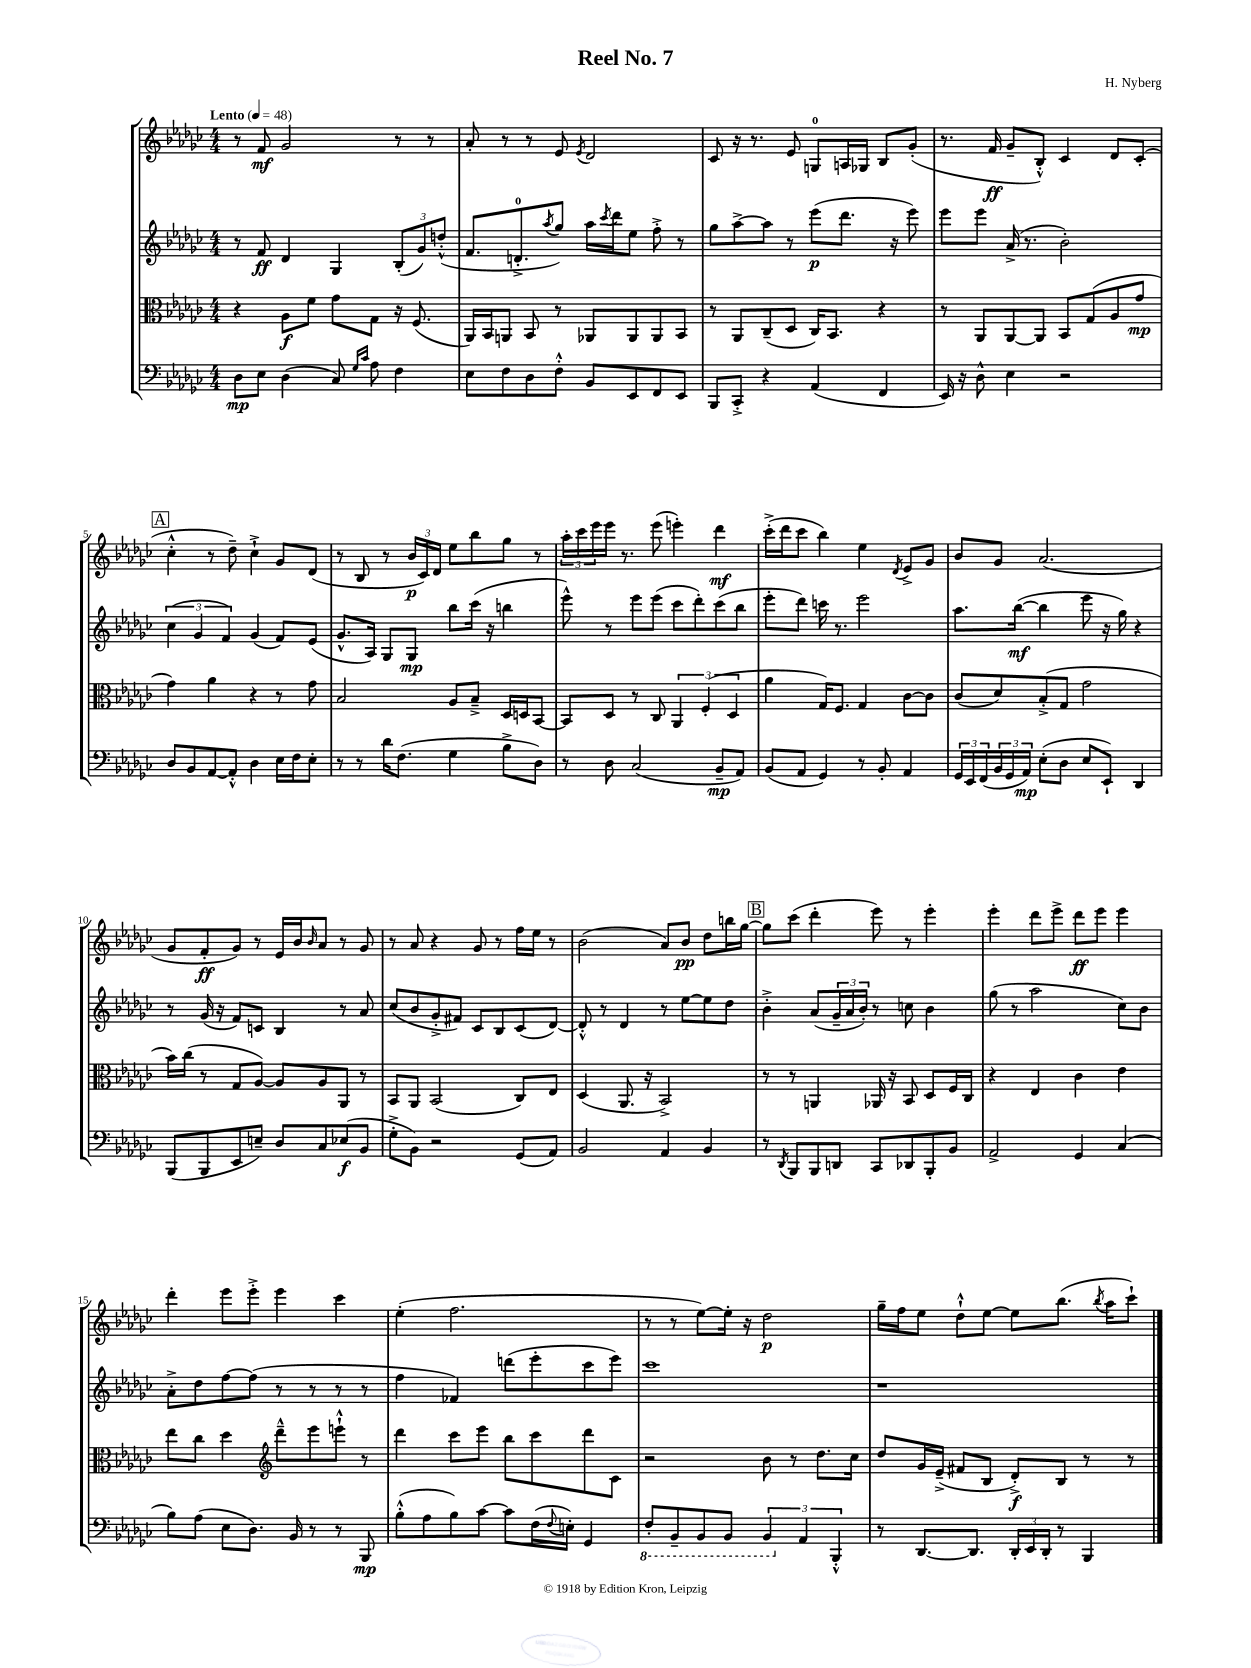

**kern	**dynam	**kern	**dynam	**kern	**dynam	**kern	**dynam
*part4	*part4	*part3	*part3	*part2	*part2	*part1	*part1
*staff4	*staff4	*staff3	*staff3	*staff2	*staff2	*staff1	*staff1
*clefF4	*	*clefC3	*	*clefG2	*	*clefG2	*
*k[b-e-a-d-g-c-]	*	*k[b-e-a-d-g-c-]	*	*k[b-e-a-d-g-c-]	*	*k[b-e-a-d-g-c-]	*
*M4/4	*	*M4/4	*	*M4/4	*	*M4/4	*
*MM48	*	*MM48	*	*MM48	*	*MM48	*
=1	=1	=1	=1	=1	=1	=1	=1
!	!	!	!	!	!	!LO:TX:a:B:t=Lento	!
8D-\L	mp	4r	.	8r	.	8r	.
8E-\J	.	.	.	8f/	ff	8f/	mf
(4D-\	.	8A-\L	f	4d-/	.	2g-/	.
.	.	8f\J	.	.	.	.	.
8C-/)	.	8g-\L	.	4G-/	.	.	.
16qqG-/LL	.	.	.	.	.	.	.
16qqc-/JJ	.	.	.	.	.	.	.
8A-\	.	8G-\J	.	.	.	.	.
4F\	.	16r	.	(12B-'/L	.	8r	.
.	.	(8.F/	.	.	.	.	.
.	.	.	.	12g-/)	.	.	.
.	.	.	.	.	.	8r	.
.	.	.	.	(12ddn'^^/J	.	.	.
=2	=2	=2	=2	=2	=2	=2	=2
8E-\L	.	16AA-/LL)	.	8.f/L	.	8a-'/	.
.	.	16BB-/J	.	.	.	.	.
8F\	.	8AAn/J	.	.	.	8r	.
.	.	.	.	8.dn'^/	.	.	.
8D-\	.	8BB-/	.	.	.	8r	.
.	.	.	.	8qaa-/	.	.	.
8F'^^\J	.	8r	.	8gg-/J)	.	8e-/	.
.	.	.	.	.	.	8qe-/	.
8BB-/L	.	8AA-X/L	.	16aa-\LL	.	2d-/	.
.	.	.	.	8qccc-/	.	.	.
.	.	.	.	16ddd-\J	.	.	.
8EE-/	.	8AA-/	.	8ee-\J	.	.	.
8FF/	.	8AA-/	.	8ff'^\	.	.	.
8EE-/J	.	8BB-/J	.	8r	.	.	.
=3	=3	=3	=3	=3	=3	=3	=3
8BBB-/L	.	8r	.	8gg-\L	.	8c-/	.
8CC-'^/J	.	8AA-/L	.	[8aa-^\	.	16r	.
.	.	.	.	.	.	8.r	.
4r	.	(8C-~/	.	8aa-\J]	.	.	.
.	.	8D-/J	.	8r	.	8e-/	.
(4AA-/	.	16C-/KL)	.	(8eee-\L	p	8Gn/L	.
.	.	8.BB-/J	.	.	.	.	.
.	.	.	.	8.ddd-\J	.	16An/L	.
.	.	.	.	.	.	16G-X/JJ	.
4FF/	.	4r	.	.	.	8B-/L	.
.	.	.	.	16r	.	.	.
.	.	.	.	8eee-\)	.	(8g-'/J	.
=4	=4	=4	=4	=4	=4	=4	=4
16EE-/)	.	8r	.	8eee-\L	.	8.r	.
16r	.	.	.	.	.	.	.
8D-^^\	.	8AA-/L	.	8eee-\J	.	.	.
.	.	.	.	.	.	16f/	ff
4E-\	.	[8AA-/	.	(16a-^/	.	8g-~/L	.
.	.	.	.	8.r	.	.	.
.	.	8AA-/J]	.	.	.	8B-'^^/J)	.
2r	.	8BB-/L	.	2b-'\)	.	4c-/	.
.	.	(8G-/	.	.	.	.	.
.	.	8A-/	.	.	.	8d-/L	.
.	.	8g-/J	mp	.	.	(8c-'/J	.
!!LO:LB:g=z
!!LO:REH:place=s1:t=A
=5	=5	=5	=5	=5	=5	=5	=5
8D-/L	.	4g-\)	.	(6cc-\	.	4cc-'^^\	.
8BB-/	.	.	.	.	.	.	.
.	.	.	.	6g-/	.	.	.
[8AA-/	.	4a-\	.	.	.	8r	.
.	.	.	.	6f/)	.	.	.
8AA-'^^/J]	.	.	.	.	.	8dd-~\)	.
4D-\	.	4r	.	(4g-/	.	4cc-`^\	.
16E-\LL	.	8r	.	8f/L)	.	8g-/L	.
16F\J	.	.	.	.	.	.	.
8E-'\J	.	8g-\	.	(8e-/J	.	(8d-/J	.
=6	=6	=6	=6	=6	=6	=6	=6
8r	.	2B-/	.	8.g-^^/L	.	8r	.
8r	.	.	.	.	.	8B-/	.
.	.	.	.	16A-/Jk)	.	.	.
16d-\KL	.	.	.	8G-/L	.	8r	.
(8.F\J	.	.	.	.	.	.	.
.	.	.	.	8G-/J	mp	24b-/LL	p
.	.	.	.	.	.	24c-/)	.
.	.	.	.	.	.	24d-/JJ	.
4G-\	.	8A-/L	.	8bb-\L	.	8ee-\L	.
.	.	8B-~^/J	.	(16ccc-\Jk	.	8bb-\	.
.	.	.	.	16r	.	.	.
8B-^\L	.	16D-/LL	.	4bbn\	.	8gg-\J	.
.	.	16Dn/J	.	.	.	.	.
8D-\J)	.	[8BB-/J	.	.	.	8r	.
=7	=7	=7	=7	=7	=7	=7	=7
8r	.	8BB-/L]	.	8eee-^^\)	.	24aa-'\LL	.
.	.	.	.	.	.	24ccc-\	.
.	.	.	.	.	.	24eee-\	.
8D-\	.	8D-/J	.	8r	.	16eee-\JJ	.
.	.	.	.	.	.	8.r	.
(2C-/	.	8r	.	8eee-\L	.	.	.
.	.	8C-/	.	(8eee-\J	.	(8eee-\	.
.	.	6AA-/	.	8ccc-\L	.	4eeen'\)	.
.	.	.	.	8ddd-'\)	.	.	.
.	.	(6F'/	.	.	.	.	.
8BB-~/L	mp	.	.	(8ccc-\	.	4ddd-\	mf
.	.	6D-/	.	.	.	.	.
8AA-/J)	.	.	.	8bb-\J	.	.	.
=8	=8	=8	=8	=8	=8	=8	=8
(8BB-/L	.	4a-\	.	8eee-'\L	.	(16ccc-'^\LL	.
.	.	.	.	.	.	16ddd-\J	.
8AA-/J	.	.	.	8ddd-\J)	.	8ccc-\J	.
4GG-/)	.	16G-/KL)	.	16cccn\	.	4bb-\)	.
.	.	8.F/J	.	8.r	.	.	.
8r	.	4G-/	.	2eee-\	.	4ee-\	.
8BB-'/	.	.	.	.	.	.	.
.	.	.	.	.	.	8qd-/	.
4AA-/	.	[8c-\L	.	.	.	8e-^/L	.
.	.	8c-\J]	.	.	.	8g-/J	.
=9	=9	=9	=9	=9	=9	=9	=9
24GG-/LL	.	(8c-/L	.	8.aa-\L	.	8b-/L	.
24EE-/	.	.	.	.	.	.	.
(24FF/	.	.	.	.	.	.	.
24BB-/	.	8d-/)	.	.	.	8g-/J	.
24GG-/	.	.	.	.	.	.	.
.	.	.	.	([16bb-\Jk	mf	.	.
24AA-/JJ)	mp	.	.	.	.	.	.
(8E-'\L	.	(8B-'^/	.	4bb-\]	.	(2.a-/	.
8D-\J	.	8G-/J	.	.	.	.	.
8E-/L	.	2g-\	.	8eee-\	.	.	.
8EE-`/J)	.	.	.	16r	.	.	.
.	.	.	.	16gg-\)	.	.	.
4DD-/	.	.	.	4r	.	.	.
!!LO:LB:g=z
=10	=10	=10	=10	=10	=10	=10	=10
(8BBB-/L	.	16b-\LL)	.	8r	.	8g-/L	.
.	.	(16cc-\JJ	.	.	.	.	.
8BBB-/	.	8r	.	(16g-/	.	8f'/	ff
.	.	.	.	16r	.	.	.
8EE-/	.	8G-/L	.	8f/L)	.	8g-/J)	.
8En~/J)	.	[8A-/J)	.	8cn/J	.	8r	.
8D-/L	.	8A-/L]	.	4B-/	.	16e-/LL	.
.	.	.	.	.	.	16b-/J	.
.	.	.	.	.	.	16qqb-/	.
8C-/	.	8A-/	.	.	.	8a-/J	.
(8E-X/	f	8AA-/J	.	8r	.	8r	.
8BB-/J	.	8r	.	8a-/	.	8g-/	.
=11	=11	=11	=11	=11	=11	=11	=11
8G-'^\L	.	8BB-/L	.	(8cc-/L	.	8r	.
8BB-\J)	.	8AA-/J	.	8b-/	.	8a-/	.
2r	.	(2BB-/	.	8g-'^/	.	4r	.
.	.	.	.	8f#X/J)	.	.	.
.	.	.	.	8c-/L	.	8g-/	.
.	.	.	.	8B-/	.	8r	.
(8GG-/L	.	8C-/L)	.	(8c-/	.	16ff\LL	.
.	.	.	.	.	.	16ee-\JJ	.
8AA-/J)	.	8E-/J	.	[8d-/J)	.	8r	.
=12	=12	=12	=12	=12	=12	=12	=12
2BB-/	.	(4D-/	.	8d-'^^/]	.	(2b-\	.
.	.	.	.	8r	.	.	.
.	.	8.AA-/	.	4d-/	.	.	.
.	.	16r	.	.	.	.	.
4AA-/	.	2BB-^/)	.	8r	.	8a-/L)	.
.	.	.	.	[8ee-\L	.	8b-/J	pp
4BB-/	.	.	.	8ee-\]	.	8dd-\L	.
.	.	.	.	8dd-\J	.	16bbn\L	.
.	.	.	.	.	.	[16gg-\JJ	.
!!LO:REH:place=s1:t=B
=13	=13	=13	=13	=13	=13	=13	=13
8r	.	8r	.	4b-'^\	.	8gg-\L]	.
8qDD-/	.	.	.	.	.	.	.
8BBB-/L	.	8r	.	.	.	(8ccc-\J	.
8BBB-/	.	4AAn/	.	(8a-/L	.	4ddd-'\	.
8DDn/J	.	.	.	24g-~/L	.	.	.
.	.	.	.	24a-/	.	.	.
.	.	.	.	24b-'/JJ)	.	.	.
8CC-/L	.	16AA-X/	.	8r	.	8eee-\)	.
.	.	16r	.	.	.	.	.
8DD-X/	.	8BB-/	.	8ccn\	.	8r	.
8BBB-'/	.	8D-/L	.	4b-\	.	4eee-'\	.
8BB-/J	.	16F/L	.	.	.	.	.
.	.	16C-/JJ	.	.	.	.	.
=14	=14	=14	=14	=14	=14	=14	=14
2AA-^/	.	4r	.	(8gg-\	.	4eee-'\	.
.	.	.	.	8r	.	.	.
.	.	4E-/	.	2aa-\	.	8ddd-\L	.
.	.	.	.	.	.	8eee-^\J	.
4GG-/	.	4c-\	.	.	.	8ddd-\L	ff
.	.	.	.	.	.	8eee-\J	.
(4C-/	.	4e-\	.	8cc-\L)	.	4eee-\	.
.	.	.	.	8b-\J	.	.	.
!!LO:LB:g=z
=15	=15	=15	=15	=15	=15	=15	=15
8B-\L)	.	8ee-\L	.	8a-'^\L	.	4ddd-'\	.
(8A-\J	.	8cc-\J	.	8dd-\	.	.	.
8E-\L	.	4dd-\	.	[8ff\	.	8eee-\L	.
8.D-\J)	.	.	.	(8ff\J]	.	8eee-'^\J	.
*	*	*clefG2	*	*	*	*	*
.	.	8ddd-~^^\L	.	8r	.	4eee-\	.
16BB-/	.	.	.	.	.	.	.
8r	.	8eee-\	.	8r	.	.	.
8r	.	8eeen`^^\J	.	8r	.	4ccc-\	.
8BBB-/	mp	8r	.	8r	.	.	.
=16	=16	=16	=16	=16	=16	=16	=16
(8B-'^^\L	.	4ddd-\	.	4ff\	.	(4ee-'\	.
8A-\	.	.	.	.	.	.	.
8B-\)	.	8ccc-\L	.	4f-X/)	.	2.ff\	.
[8c-\J	.	8eee-\J	.	.	.	.	.
8c-\L]	.	8bb-\L	.	(8dddn\L	.	.	.
(16F\L	.	8ccc-\	.	8eee-'\	.	.	.
8qqF/	.	.	.	.	.	.	.
16En'\JJ)	.	.	.	.	.	.	.
4GG-/	.	8ddd-\	.	8ccc-\	.	.	.
.	.	8c-\J	.	8eee-\J)	.	.	.
=17	=17	=17	=17	=17	=17	=17	=17
*8ba	*	*	*	*	*	*	*
8FF'/L	.	2r	.	1ccc-	.	8r	.
8BBB-~/	.	.	.	.	.	8r	.
8BBB-/	.	.	.	.	.	[8ee-\L)	.
8BBB-/J	.	.	.	.	.	16ee-'\Jk]	.
.	.	.	.	.	.	16r	.
6BBB-/	.	8b-\	.	.	.	2dd-\	p
.	.	8r	.	.	.	.	.
*X8ba	*	*	*	*	*	*	*
6AA-/	.	.	.	.	.	.	.
.	.	8.dd-\L	.	.	.	.	.
6BBB-'^^/	.	.	.	.	.	.	.
.	.	16cc-\Jk	.	.	.	.	.
=18	=18	=18	=18	=18	=18	=18	=18
8r	.	8dd-/L	.	1r	.	16gg-~\LL	.
.	.	.	.	.	.	16ff\J	.
[8.DD-/L	.	16g-/L	.	.	.	8ee-\J	.
.	.	(16e-~^/JJ	.	.	.	.	.
.	.	8f#X/L	.	.	.	8dd-`^^\L	.
8.DD-/J]	.	.	.	.	.	.	.
.	.	8B-/J	.	.	.	[8ee-\J	.
24DD-'/LL	.	8d-'^/L)	f	.	.	8ee-\L]	.
24EE-/	.	.	.	.	.	.	.
24DD-'/JJ	.	.	.	.	.	.	.
8r	.	8B-/J	.	.	.	(8.bb-\J	.
4BBB-/	.	8r	.	.	.	.	.
.	.	.	.	.	.	8qbb-/	.
.	.	.	.	.	.	16aa-\KL	.
.	.	8r	.	.	.	8ccc-`\J)	.
==	==	==	==	==	==	==	==
*-	*-	*-	*-	*-	*-	*-	*-
